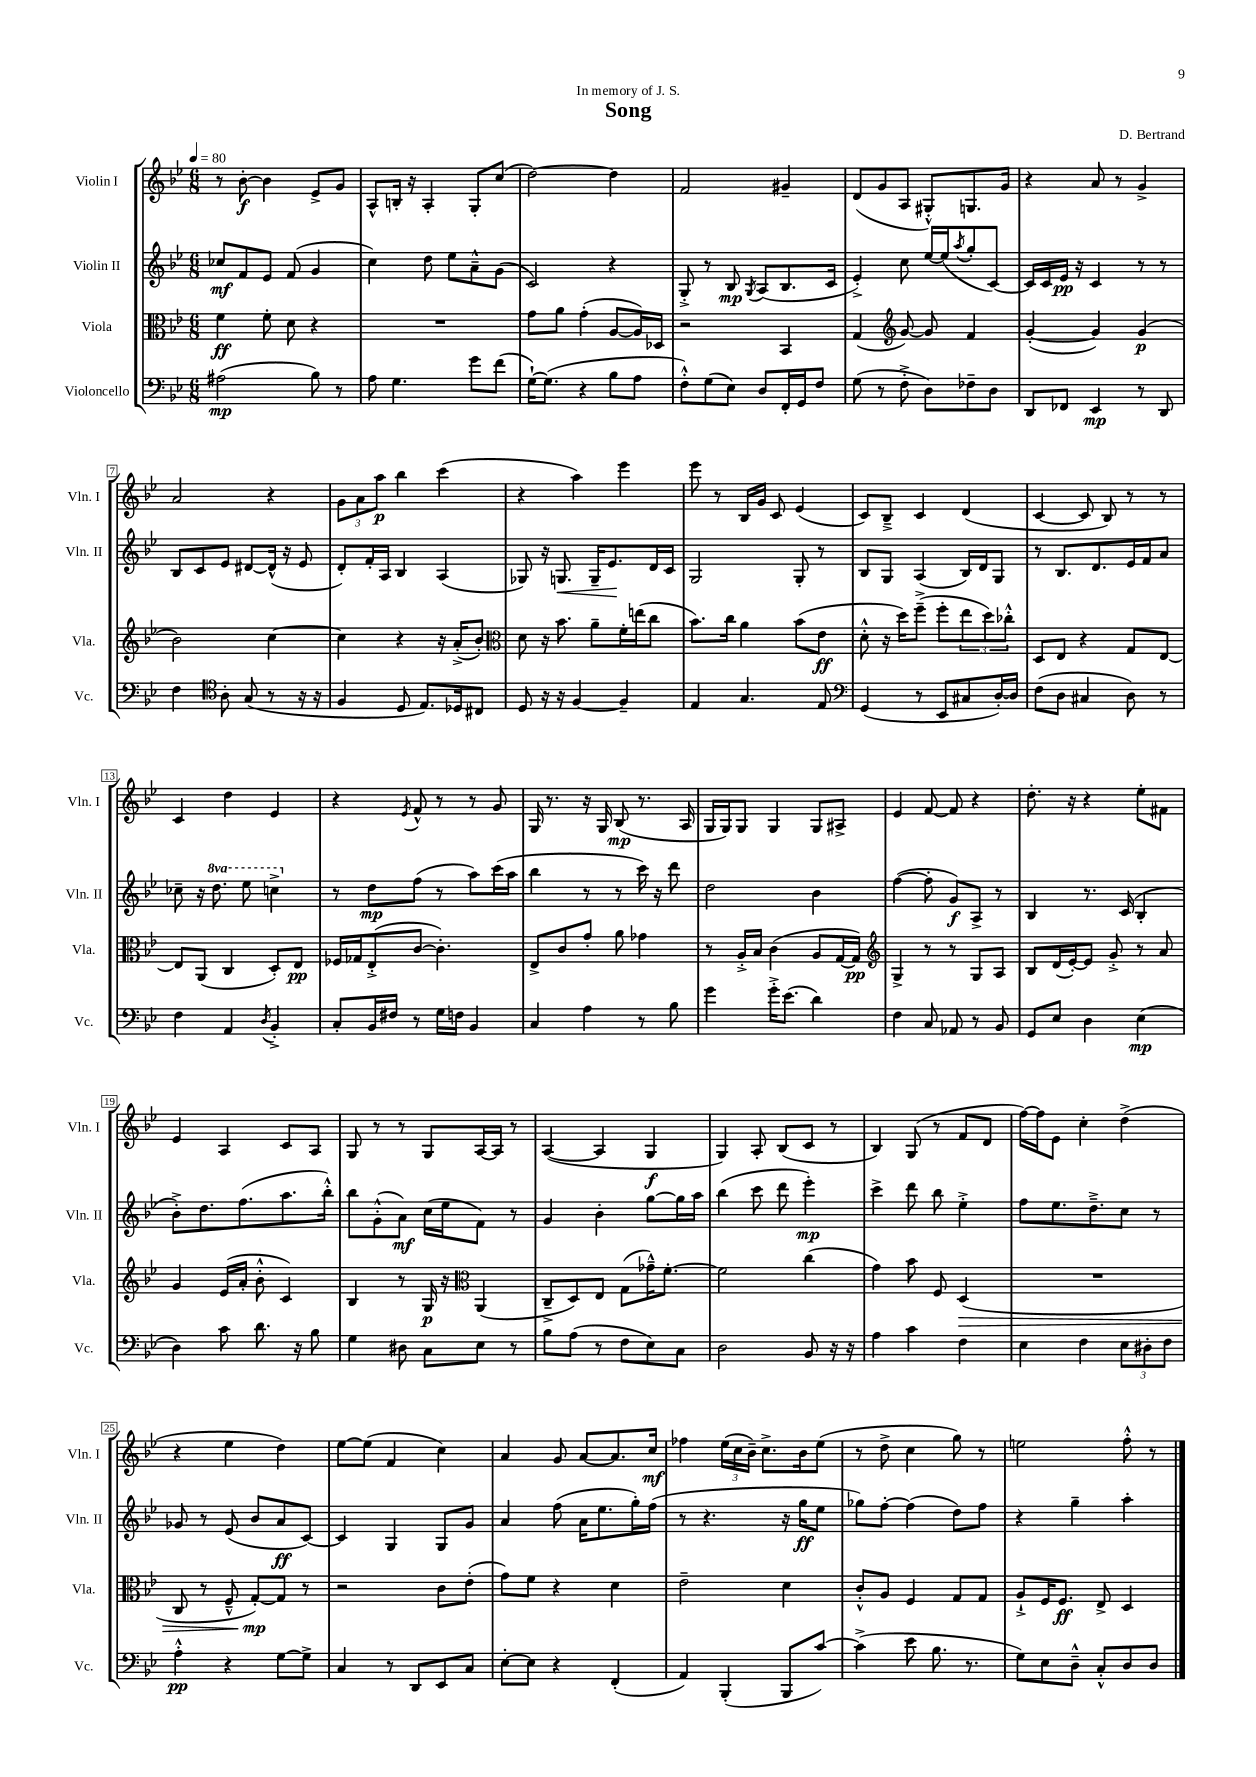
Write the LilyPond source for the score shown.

\header { title = "Song" composer = "D. Bertrand" dedication = "In memory of J. S." }
<<
\new StaffGroup <<
\new Staff = "s0" \with { instrumentName = "Violin I" shortInstrumentName = "Vln. I" } {
    \clef treble \key bes \major \numericTimeSignature \time 6/8 \tempo 4 = 80
    r8 bes'8~-.\f bes'4 ees'8-> g'8 |
    a8-^ b16-. r16 a4-. g8-. c''8( |
    d''2~) d''4 |
    f'2 gis'4-- |
    d'8( g'8 a8 gis8-.-^) g8. g'16 |
    r4 a'8 r8 g'4-> |
    a'2 r4 |
    \tuplet 3/2 { g'8 a'8 a''8\p } bes''4 c'''4( |
    r4 a''4) ees'''4 |
    ees'''8 r8 bes16 g'16 c'8 ees'4( |
    c'8) bes8---> c'4 d'4( |
    c'4~ c'8 bes8) r8 r8 |
    c'4 d''4 ees'4 |
    r4 \acciaccatura { ees'8 } f'8-^ r8 r8 g'8 |
    g16 r8. r16 g16 bes8\mp( r8. a16 |
    g16 g16) g8 g4 g8 ais8-> |
    ees'4 f'8~ f'8 r4 |
    d''8.-. r16 r4 ees''8-. fis'8 |
    ees'4 a4 c'8 a8 |
    g8 r8 r8 g8 a16~ a16 r8 |
    a4~( a4 g4\f |
    g4) a8-. bes8( c'8 r8 |
    bes4) g8( r8 f'8 d'8 |
    f''16~) f''16 ees'8 c''4-. d''4->( |
    r4 ees''4 d''4) |
    ees''8~ ees''8( f'4 c''4) |
    a'4 g'8 a'8~ a'8. c''16\mf |
    fes''4 \tuplet 3/2 { ees''16( c''16 bes'16--) } c''8.-> bes'16 ees''8( |
    r8 d''8-> c''4 g''8) r8 |
    e''2 f''8-.-^ r8 \bar "|." |
}
\new Staff = "s1" \with { instrumentName = "Violin II" shortInstrumentName = "Vln. II" } {
    \clef treble \key bes \major \numericTimeSignature \time 6/8 \set Staff.ottavationMarkups = #ottavation-simple-ordinals
    ces''8\mf f'8 ees'8 f'8( g'4 |
    c''4) d''8 ees''8 a'8---^ g'8( |
    c'2) r4 |
    g8-.-> r8 bes8\mp \acciaccatura { g8 } a8( bes8. c'16 |
    ees'4-.->) c''8 ees''16~ ees''16( \acciaccatura { a''8 } g''8-. c'8~) |
    c'16 c'16 ees'16\pp r16 c'4 r8 r8 |
    bes8 c'8 ees'8 dis'8~ dis'16-^( r16 ees'8 |
    d'8-.) f'16-. a16 bes4 a4( |
    ges8) r16 g8.\< g16-- ees'8.\! d'16 c'16 |
    g2 g8-. r8 |
    bes8 g8 a4( bes16) d'16 g8 |
    r8 bes8. d'8. ees'16 f'16 a'8 |
    ces''8-- r16 \ottava #1 d'''8. ees'''8 c'''!4-> \ottava #0 |
    r8 d''8\mp f''8( r8 a''8) c'''16( a''16 |
    bes''4 r8 r8 c'''16) r16 d'''8 |
    d''2 bes'4 |
    f''4~( f''8-. g'8\f) a8-> r8 |
    bes4 r8. c'16( bes4-. |
    bes'8-.->) d''8. f''8.( a''8. bes''16-.-^) |
    bes''8 g'8-.-^( a'8\mf) c''16( ees''16 f'8) r8 |
    g'4 bes'4-. g''8~ g''16 a''16 |
    bes''4( c'''8 d'''8 ees'''4-.\mp) |
    c'''4-> d'''8 bes''8 ees''4-.-> |
    f''8 ees''8. d''8.---> c''8 r8 |
    ges'8 r8 ees'8( bes'8 a'8\ff c'8~) |
    c'4 g4 g8 g'8 |
    a'4 f''8( a'16 ees''8. g''16-.) f''16( |
    r8 r4. r16 g''16\ff ees''8 |
    ges''8) f''8~-. f''4( d''8) f''8 |
    r4 g''4-- a''4-. \bar "|." |
}
\new Staff = "s2" \with { instrumentName = "Viola" shortInstrumentName = "Vla." } {
    \clef alto \key bes \major \numericTimeSignature \time 6/8
    f'4\ff f'8-. d'8 r4 |
    R2. |
    g'8 a'8 g'4-.( a8~ a16) des16 |
    r2 bes,4 |
    g4( \clef treble g'8~) g'8 f'4 |
    g'4~-.( g'4) g'4\p( |
    bes'2) c''4~ |
    c''4 r4 r16 a'16-.->( bes'8-.) |
    \clef alto d'8 r16 bes'8. a'8-- f'16-. e''16( c''8 |
    bes'8.) c''16 a'4 bes'8( ees'8\ff |
    d'8-.-^ r16 d''16) f''8--->( f''8-. \tuplet 3/2 { ees''8 d''8) ces''8-.-^ } |
    d8 ees8 r4 g8 ees8~ |
    ees8 a,8( c4 d8-.) ees8\pp |
    fes16 ges16 ees8-.->( c'8~ c'4.-.) |
    ees8-> c'8 g'8-. a'8 ges'4 |
    r8 a16-.-> bes16 c'4( a8 g16~ g16\pp) |
    \clef treble g4-> r8 r8 g8 a8 |
    bes8 d'16( ees'16~-.) ees'8 g'8-.-> r8 a'8 |
    g'4 ees'16( a'16-. bes'8-.-^ c'4) |
    bes4 r8 g16\p r16 \clef alto a,4( |
    c8---> d8) ees8 g8( ges'16---^) f'8.~-. |
    f'2 c''4( |
    g'4) bes'8 f8 d4\>( |
    R2. |
    c8 r8 f8---^ g8~-.\mp\!) g8 r8 |
    r2 c'8 ees'8-.( |
    g'8) f'8 r4 d'4 |
    ees'2-- d'4 |
    c'8-.-^ a8 f4 g8 g8 |
    a8-!-> f16 f8.\ff ees8-> d4 \bar "|." |
}
\new Staff = "s3" \with { instrumentName = "Violoncello" shortInstrumentName = "Vc." } {
    \clef bass \key bes \major \numericTimeSignature \time 6/8
    ais2\mp( bes8) r8 |
    a8 g4. g'8 f'8( |
    g16~-!) g8.( r4 bes8 a8 |
    f8-.-^) g8( ees8) d8 f,16-. g,16 f8 |
    g8( r8 f8-.-> d8) fes8-- d8 |
    d,8 fes,8 ees,4\mp r8 d,8 |
    f4 \clef tenor a8-. g8( r8 r16 r16 |
    f4 d8 ees8.) des16 cis8 |
    d8 r16 r16 f4~ f4-- |
    ees4 g4. ees8 |
    \clef bass g,4( r8 ees,8 cis8 d16~-.) d16 |
    f8( d8 cis4 d8) r8 |
    f4 a,4 \acciaccatura { d8 } bes,4-.-> |
    c8-. bes,16 fis16 r8 g16 f16 bes,4 |
    c4 a4 r8 bes8 |
    g'4 g'16-.-> ees'8.( d'4) |
    f4 c8 aes,8 r8 bes,8 |
    g,8 ees8 d4 ees4\mp( |
    d4) c'8 d'8. r16 bes8 |
    g4 dis8 c8 ees8 r8 |
    bes8 a8( r8 f8 ees8) c8 |
    d2 bes,8 r16 r16 |
    a4 c'4 f4 |
    ees4 f4 \tuplet 3/2 { ees8 dis8-. f8 } |
    a4-.-^\pp r4 g8~ g8-> |
    c4 r8 d,8 ees,8 c8 |
    ees8~-. ees8 r4 f,4-.( |
    a,4) bes,,4-.( bes,,8 c'8~) |
    c'4->( ees'8 bes8. r8. |
    g8) ees8 d8---^ c8-.-^ d8 d8 \bar "|." |
}
>>
>>
\layout { \context { \Score \override BarNumber.stencil = #(make-stencil-boxer 0.1 0.3 ly:text-interface::print) } }
